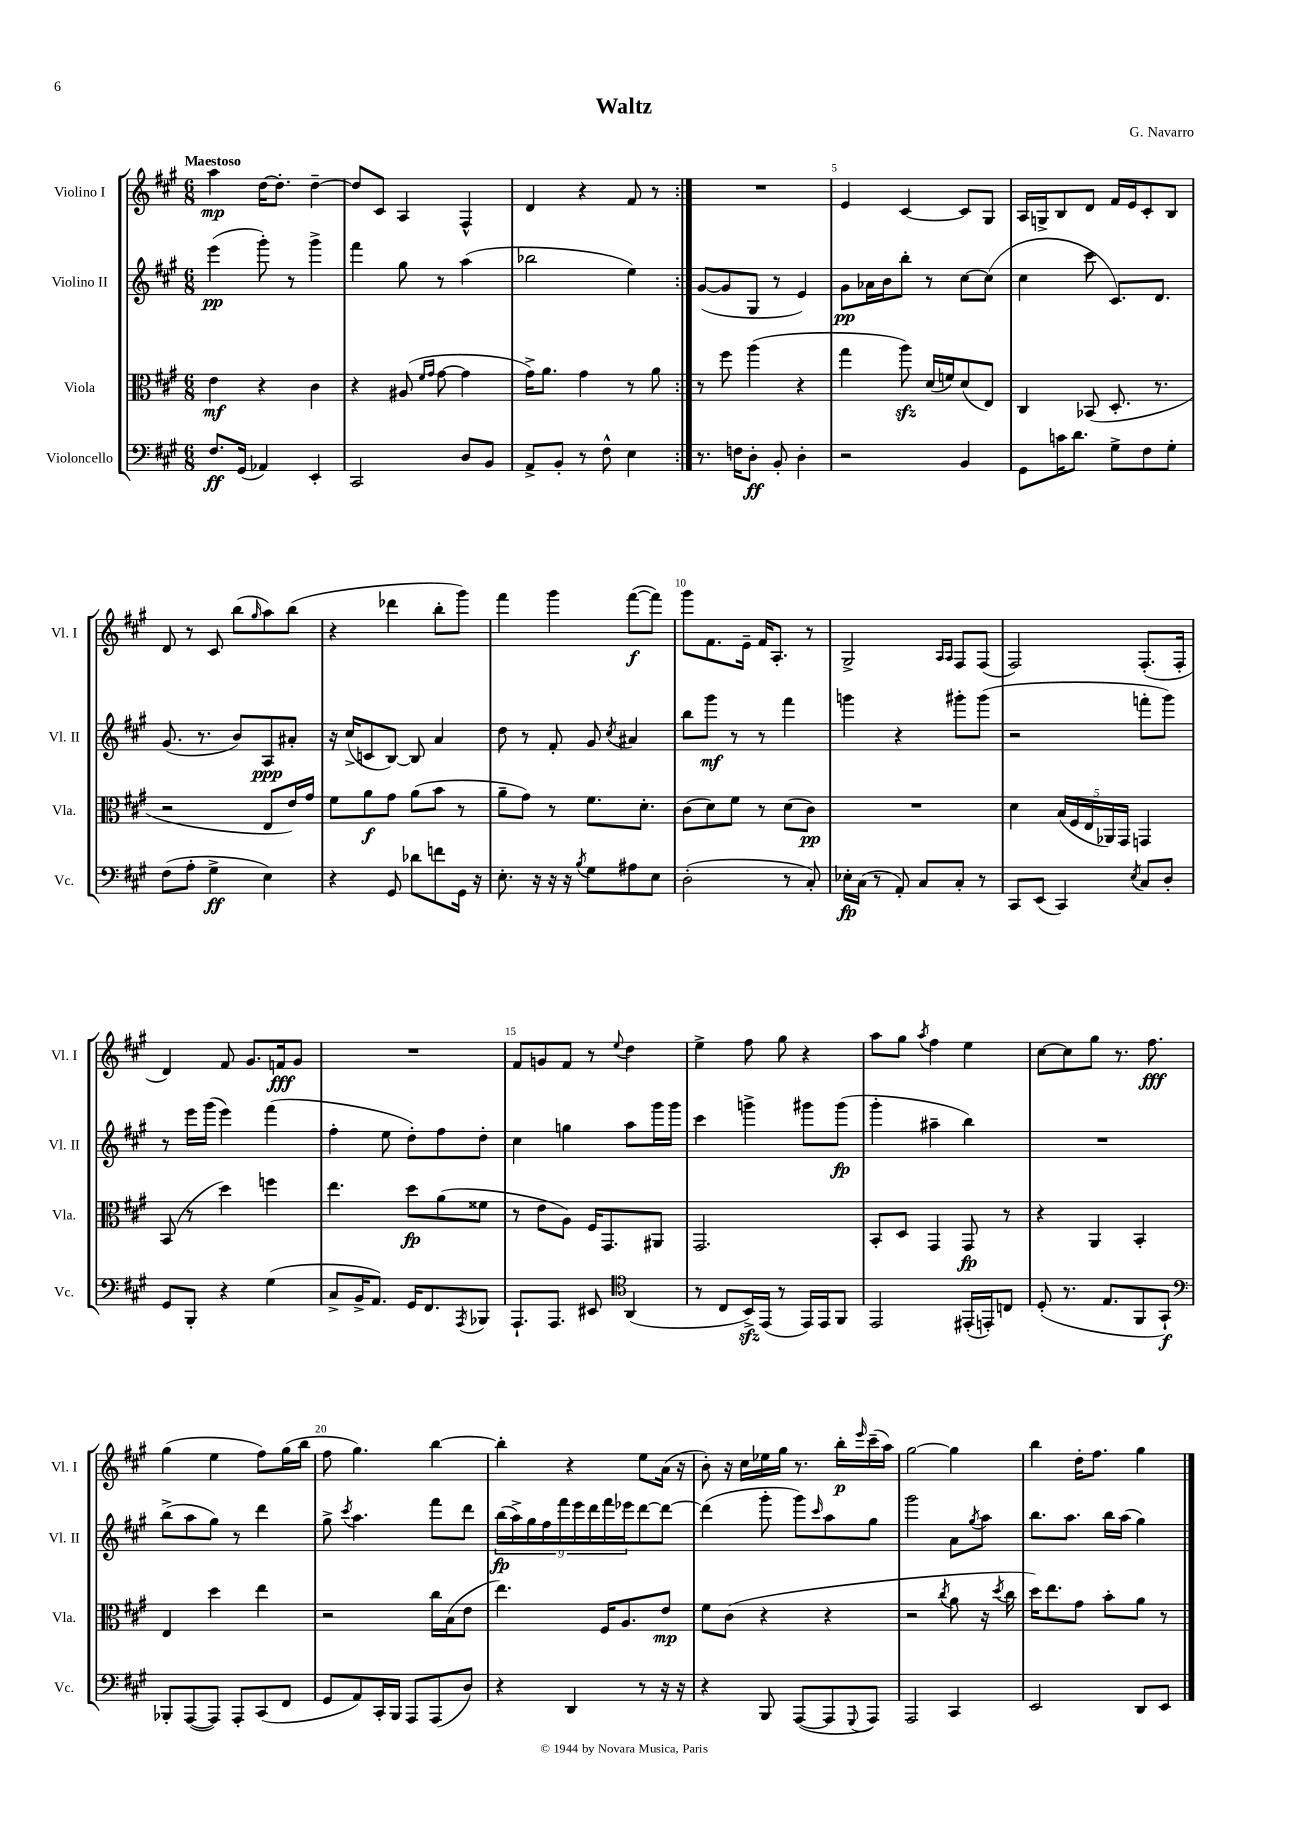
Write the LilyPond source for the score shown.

\header { title = "Waltz" composer = "G. Navarro" }
<<
\new StaffGroup <<
\new Staff = "s0" \with { instrumentName = "Violino I" shortInstrumentName = "Vl. I" } {
    \clef treble \key a \major \numericTimeSignature \time 6/8 \tempo "Maestoso"
    \repeat volta 2 { a''4\mp d''16~ d''8.-. d''4~-- |
    d''8 cis'8 a4 fis4-^ |
    d'4 r4 fis'8 r8 | }
    R2. |
    e'4 cis'4~ cis'8 gis8 |
    a16 g16-> b8 d'8 fis'16 e'16 cis'8-. b8 |
    d'8 r8 cis'8 b''8( \grace { gis''16 } a''8) b''8( |
    r4 des'''4 b''8-. gis'''8) |
    fis'''4 gis'''4 fis'''8~\f( fis'''8) |
    gis'''8 fis'8. e'16-- fis'16 a8.-. r8 |
    gis2-> \grace { a16 a16 } fis8 fis8( |
    fis2) fis8.-.( fis16-. |
    d'4) fis'8 gis'8. f'16\fff gis'8 |
    R2. |
    fis'8 g'8 fis'8 r8 \appoggiatura { e''8 } d''4 |
    e''4-> fis''8 gis''8 r4 |
    a''8 gis''8 \acciaccatura { a''8 } fis''4 e''4 |
    cis''8~ cis''8 gis''8 r8. fis''8.\fff |
    gis''4( e''4 fis''8) gis''16( b''16 |
    fis''8 gis''4.) b''4~ |
    b''4-. r4 e''8 a'16( r16 |
    b'8-.) r16 cis''16 ees''16 gis''16 r8. b''16-.\p \grace { e'''16 } cis'''16--( a''16) |
    gis''2~ gis''4 |
    b''4 d''16-. fis''8. gis''4 \bar "|." |
}
\new Staff = "s1" \with { instrumentName = "Violino II" shortInstrumentName = "Vl. II" } {
    \clef treble \key a \major \numericTimeSignature \time 6/8
    \repeat volta 2 { e'''4\pp( gis'''8-.) r8 gis'''4-> |
    fis'''4 gis''8 r8 a''4( |
    bes''2 e''4) | }
    gis'8~( gis'8 gis8 r8 e'4) |
    gis'8\pp aes'16 b'16 b''8-. r8 cis''8~ cis''8( |
    cis''4 cis'''8 cis'8.) d'8. |
    gis'8.( r8. b'8) a8\ppp ais'8-. |
    r16 cis''16->( c'8 b8~) b8 a'4 |
    d''8 r8 fis'8-. gis'8 \acciaccatura { cis''8 } ais'4 |
    b''8 gis'''8\mf r8 r8 fis'''4 |
    g'''4 r4 gis'''8-. gis'''8( |
    r2 f'''8-. gis'''8) |
    r8 e'''16 gis'''16( e'''4) fis'''4( |
    fis''4-. e''8 d''8-.) fis''8 d''8-. |
    cis''4 g''4 a''8 gis'''16 gis'''16 |
    cis'''4 g'''4-> gis'''8 gis'''8\fp( |
    gis'''4-. ais''4-- b''4) |
    R2. |
    b''8->( a''8 gis''8) r8 d'''4 |
    gis''8-> \acciaccatura { cis'''8 } a''4. fis'''8 d'''8 |
    \tuplet 9/8 { b''16\fp( a''16->) gis''16 fis''16 fis'''16 e'''16 d'''16 fis'''16 ees'''16 } d'''8~ d'''8~ |
    d'''4( gis'''8-. gis'''8) \grace { cis'''16 } a''8 gis''8 |
    gis'''2 a'8 \acciaccatura { gis''8 } a''8 |
    b''8. a''8. b''16 a''16( gis''4) \bar "|." |
}
\new Staff = "s2" \with { instrumentName = "Viola" shortInstrumentName = "Vla." } {
    \clef alto \key a \major \numericTimeSignature \time 6/8
    \repeat volta 2 { e'4\mf r4 cis'4 |
    r4 ais8( \grace { fis'16 gis'16 } gis'8~ gis'4 |
    gis'16->) a'8. gis'4 r8 a'8 | }
    r8 fis''8 a''4( r4 |
    gis''4 a''8\sfz) d'16( f'16) d'8( e8) |
    cis4 bes,8( d8.-. r8. |
    r2 e8 e'16) gis'16 |
    fis'8 a'8\f gis'8 a'8( b'8 r8 |
    a'8-- gis'8) r8 fis'8. d'8.-. |
    cis'8( d'8) fis'8 r8 d'8( cis'8\pp) |
    R2. |
    d'4 \tuplet 5/4 { b16( fis16 e16 aes,16) gis,16 } g,4 |
    b,8( r8 d''4) f''4 |
    e''4. d''8\fp a'8( fisis'8 |
    r8 e'8 a8) fis16 gis,8. ais,8 |
    gis,2. |
    b,8-. d8 gis,4 gis,8\fp r8 |
    r4 a,4 b,4-. |
    e4 d''4 e''4 |
    r2 cis''16 b16( e'8 |
    e''4.) fis16 a8. e'8\mp |
    fis'8 cis'8( r4 r4 |
    r2 \acciaccatura { cis''8 } a'8 r16 \acciaccatura { d''8 } cis''16 |
    d''16) e''8. gis'8 b'8-. a'8 r8 \bar "|." |
}
\new Staff = "s3" \with { instrumentName = "Violoncello" shortInstrumentName = "Vc." } {
    \clef bass \key a \major \numericTimeSignature \time 6/8
    \repeat volta 2 { fis8.\ff gis,16( aes,4) e,4-. |
    cis,2 d8 b,8 |
    a,8-> b,8-. r8 fis8-^ e4 | }
    r8. f16 d8-.\ff b,8-. d4-. |
    r2 b,4 |
    gis,8 c'16 d'8. gis8-> fis8 gis8-. |
    fis8( a8-. gis4->\ff e4) |
    r4 gis,8 des'8 f'8 gis,16 r16 |
    e8.-. r16 r16 r16 \acciaccatura { b8 } gis8 ais8 e8 |
    d2-.( r8 cis8-.) |
    ees16-.\fp cis16( r8 a,8-.) cis8 cis8-. r8 |
    cis,8 e,8( cis,4) \acciaccatura { e8 } cis8 d8-. |
    gis,8 b,,8-. r4 gis4( |
    cis8-> b,16-> a,8.) gis,16 fis,8. \acciaccatura { a,,8 } bes,,8 |
    a,,8.-! a,,8. eis,8 \clef tenor a,4( |
    r8 cis8 b,16->\sfz) e,16( r8 e,16) e,16 fis,8 |
    e,2 eis,16-.( e,16-.) c8 |
    d8-.( r8. e8. fis,8 gis,8-!\f) |
    \clef bass bes,,8-. a,,8~( a,,8) a,,8-. cis,8( fis,8 |
    gis,8 a,8) cis,16-. b,,16 a,,8 a,,8( d8) |
    r4 d,4 r8 r16 r16 |
    r4 b,,8 a,,8~( a,,8 \appoggiatura { gis,,8 } a,,8) |
    a,,2 cis,4 |
    e,2 d,8 e,8 \bar "|." |
}
>>
>>
\layout { \context { \Score \override BarNumber.break-visibility = ##(#f #t #t) barNumberVisibility = #(every-nth-bar-number-visible 5) } }
